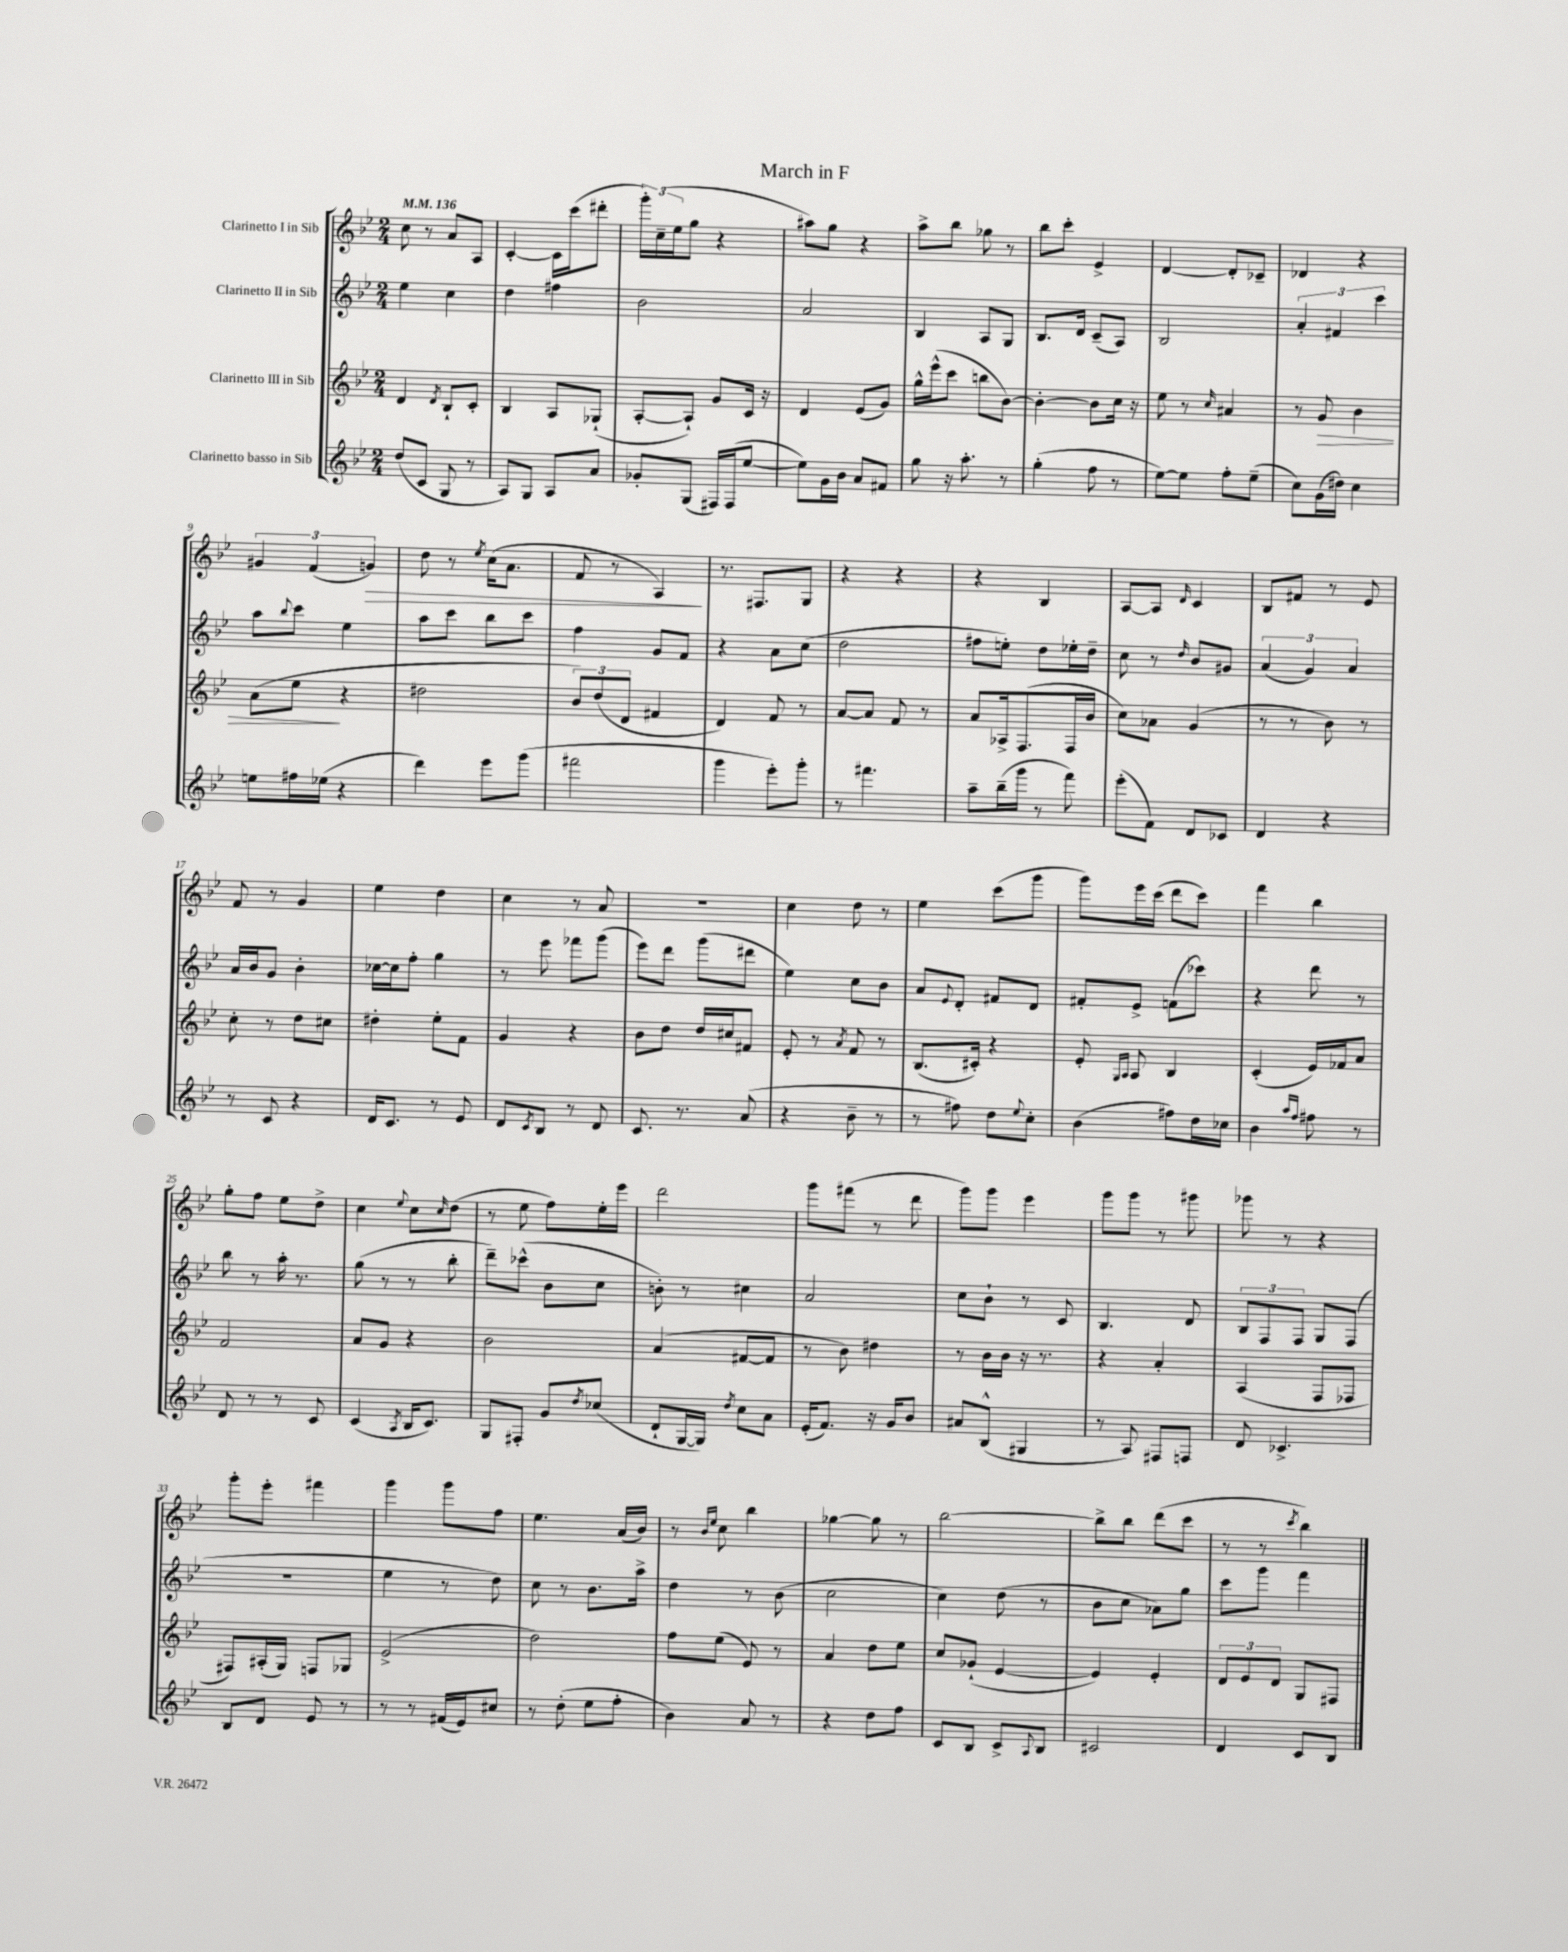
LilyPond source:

\header { title = "March in F" }
<<
\new StaffGroup <<
\new Staff = "s0" \with { instrumentName = "Clarinetto I in Sib" } {
    \clef treble \key bes \major \numericTimeSignature \time 2/4 \tempo 4 = 136
    c''8 r8 a'8 a8 |
    c'4~-. c'16 c'''16( dis'''8-. |
    \tuplet 3/2 { g'''16-.) c''16--( ees''16 } g''8 r4 |
    ais''8) g''8 r4 |
    a''8-> bes''8 ges''8 r8 |
    bes''8 c'''8-. ees'4-> |
    d'4~ d'8-. ces'8-- |
    des'4 r4 |
    \tuplet 3/2 { gis'4 f'4( g'4\>) } |
    d''8 r8 \acciaccatura { ees''8 } c''16( a'8. |
    f'8 r8 a4\!) |
    r8. fis8. g8 |
    r4 r4 |
    r4 bes4 |
    a8~ a8 \grace { d'16 } c'4 |
    bes8 fis'8 r8 ees'8 |
    f'8 r8 g'4 |
    ees''4 d''4 |
    c''4 r8 a'8 |
    R2 |
    c''4 d''8 r8 |
    ees''4 c'''8( g'''8 |
    g'''8) ees'''16 c'''16( d'''8 c'''8) |
    f'''4 bes''4 |
    g''8-. f''8 ees''8 d''8-> |
    c''4 \appoggiatura { ees''8 } c''8 \grace { c''16 } d''8( |
    r8 ees''8 f''8) ees''16-. ees'''16 |
    d'''2 |
    g'''8 fis'''8( r8 d'''8 |
    g'''8) g'''8 ees'''4 |
    g'''8 g'''8 r8 gis'''8 |
    ges'''8 r8 r4 |
    g'''8-. ees'''8-. fis'''4 |
    g'''4 g'''8 f''8 |
    ees''4. a'16( bes'16) |
    r8 \grace { bes'16 ees''16 } c''8 bes''4 |
    ges''4~ ges''8 r8 |
    bes''2~ |
    bes''8-> bes''8 d'''8( c'''8 |
    r8 r8 \acciaccatura { c'''8 } bes''4) \bar "|." |
}
\new Staff = "s1" \with { instrumentName = "Clarinetto II in Sib" } {
    \clef treble \key bes \major \numericTimeSignature \time 2/4
    ees''4 c''4 |
    d''4 fis''4 |
    bes'2 |
    a'2 |
    bes4 a8 g8 |
    bes8. d'16 c'8--( a8) |
    bes2 |
    \tuplet 3/2 { a'4-. fis'4 c'''4 } |
    a''8 \appoggiatura { bes''8 } c'''8 ees''4 |
    a''8 c'''8 bes''8 c'''8 |
    f''4 g'8 f'8 |
    r4 a'8 c''8( |
    d''2 |
    fis''8 e''8-.) d''8 ees''16-. d''16-- |
    c''8 r8 \grace { d''16 } bes'8 gis'8 |
    \tuplet 3/2 { a'4( g'4) a'4 } |
    a'16 bes'16 g'8 bes'4-. |
    ces''16~ ces''16 f''8-. g''4 |
    r8 ees'''8 fes'''8 g'''8( |
    ees'''8) d'''8 g'''8( dis'''8 |
    ees''4) c''8 bes'8 |
    a'8 \appoggiatura { ees'8 } d'8-. fis'8 d'8 |
    fis'8-. ees'8-> f'8( ces'''8) |
    r4 d'''8 r8 |
    bes''8 r8 a''16-. r8. |
    g''8( r8 r8 bes''8-. |
    d'''8--) ces'''8-^( bes'8 c''8 |
    b'8-.) r8 cis''4 |
    a'2 |
    c''8 bes'8-! r8 c'8 |
    bes4. d'8 |
    \tuplet 3/2 { bes8 f8 f8 } g8 f8( |
    R2 |
    ees''4 r8 d''8) |
    c''8 r8 bes'8. a''16-> |
    d''4 r8 bes'8( |
    c''2 |
    c''4) d''8( r8 |
    bes'8 c''8 aes'8) g''8 |
    c'''8 g'''8 f'''4 \bar "|." |
}
\new Staff = "s2" \with { instrumentName = "Clarinetto III in Sib" } {
    \clef treble \key bes \major \numericTimeSignature \time 2/4
    d'4 \acciaccatura { d'8 } bes8-! c'8-. |
    bes4 a8 ges8-!( |
    a8~-. a8-!) g'8 c'16 r16 |
    d'4 ees'8( g'8) |
    g''16-^ ees'''16-^( c'''8 b''8 bes'8~) |
    bes'4~-. bes'8 c''16 r16 |
    ees''8 r8 \grace { c''16 } ais'4 |
    r8 g'8\> bes'4 |
    a'8( ees''8\! r4 |
    dis''2 |
    \tuplet 3/2 { bes'8) d''8( d'8 } fis'4 |
    d'4) f'8 r8 |
    a'8~ a'8 f'8 r8 |
    a'8 aes16-> f8.( f16 bes'16 |
    c''8) aes'8 g'4( |
    r8 r8 bes'8) r8 |
    c''8-. r8 d''8 cis''8 |
    dis''4-. ees''8-. f'8 |
    g'4 r4 |
    bes'8 d''8 d''16 cis''16 fis'8 |
    ees'8-. r8 \acciaccatura { a'8 } f'8 r8 |
    bes8.( cis'16-.) r4 |
    ees'8-. \grace { g16 a16 } a8 bes4 |
    c'4-.( ees'16) fes'16 a'8 |
    f'2 |
    a'8 g'8 r4 |
    bes'2 |
    a'4( fis'8~ fis'8 |
    r8 bes'8) dis''4 |
    r8 bes'16 bes'16 r16 r8. |
    r4 a'4-. |
    a4( f8 fes8 |
    fis8) ais16-.( g16) f8 ges8 |
    ees'2->( |
    d''2) |
    f''8 ees''8( ees'8) r8 |
    a'4 d''8 ees''8 |
    c''8 ges'8-!( ees'4~ |
    ees'4) ees'4-. |
    \tuplet 3/2 { d'8 ees'8 d'8 } g8 fis8 \bar "|." |
}
\new Staff = "s3" \with { instrumentName = "Clarinetto basso in Sib" } {
    \clef treble \key bes \major \numericTimeSignature \time 2/4
    d''8( c'8 g8 r8 |
    a8) g8 a8 a'8 |
    ges'8-. g8( fis16) fis16( ees''8~ |
    ees''8) g'16 bes'16 a'8 fis'8 |
    g''8 r16 a''8.-. r8 |
    g''4-.( f''8 r8 |
    ees''8~) ees''8 f''8-. ees''8--( |
    c''8) g'16( dis''16) c''4 |
    e''8 fis''16 ees''16( r4 |
    d'''4) ees'''8 g'''8( |
    fis'''2 |
    g'''4 ees'''8-.) g'''8-. |
    r8 fis'''4. |
    a''8-- bes''16--( g'''16 r8 f'''8) |
    ees'''8-.( f'8) d'8 ces'8 |
    d'4 r4 |
    r8 c'8 r4 |
    d'16 c'8. r8 ees'8 |
    d'8 \acciaccatura { c'8 } bes8 r8 d'8 |
    c'8. r8. a'8( |
    r4 bes'8-- r8 |
    r8 fis''8) d''8 \appoggiatura { ees''8 } c''8-. |
    bes'4( fis''8) d''16 ces''16 |
    bes'4 \grace { a''16 f''16 } fis''8 r8 |
    d'8 r8 r8 c'8 |
    c'4( \acciaccatura { a8 } bes16 c'8.) |
    g8 fis8-. g'8 \acciaccatura { d''8 } ces''8( |
    d'8-! g16~ g16) \acciaccatura { d''8 } c''8 a'8 |
    ees'16-.( f'8.) r16 g'16 bes'8 |
    ais'8 bes8-^( gis4 |
    r8 a8) fis8 f8 |
    d'8 ces'4.-> |
    bes8 d'8 ees'8 r8 |
    r8 r8 fis'16( ees'16) cis''8 |
    r8 d''8-.( ees''8 f''8-. |
    bes'4) a'8 r8 |
    r4 d''8 f''8 |
    c'8 bes8 c'8-> \appoggiatura { a8 } bes8 |
    cis'2 |
    d'4 c'8 bes8 \bar "|." |
}
>>
>>
